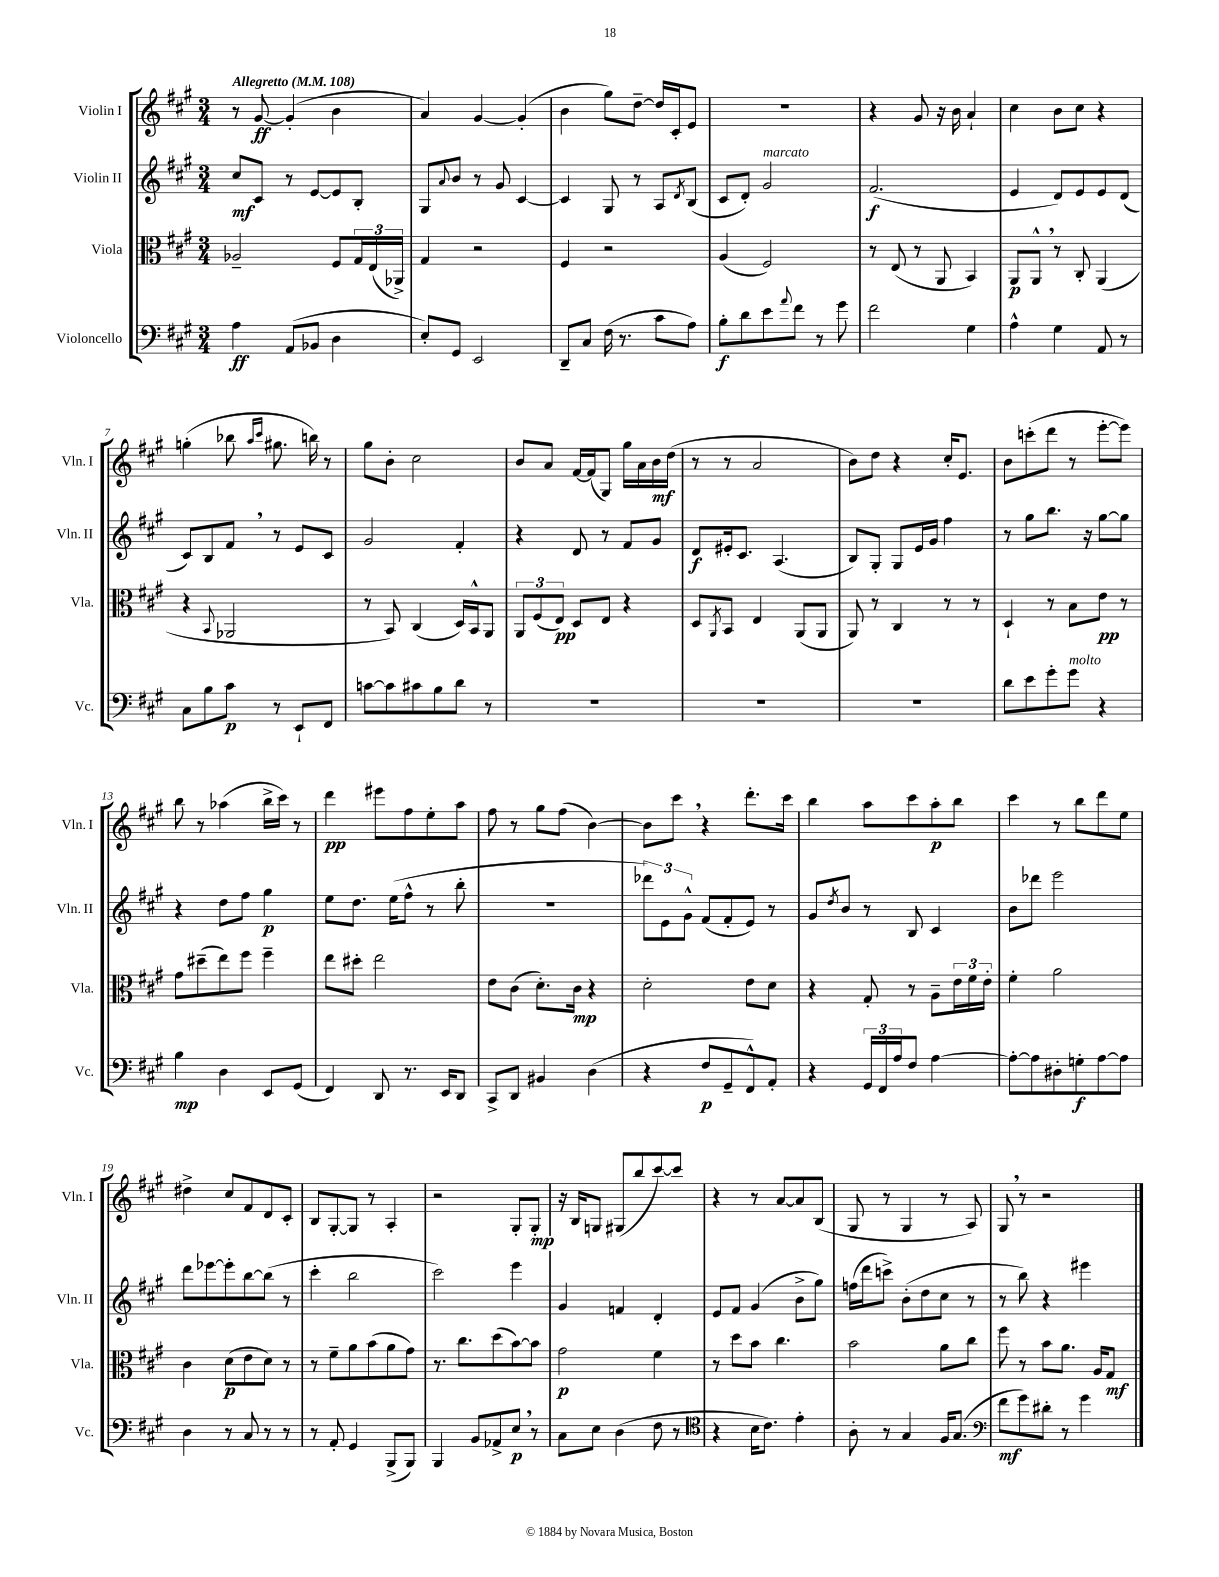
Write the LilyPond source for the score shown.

<<
\new StaffGroup <<
\new Staff = "s0" \with { instrumentName = "Violin I" shortInstrumentName = "Vln. I" } {
    \clef treble \key a \major \numericTimeSignature \time 3/4 \tempo "Allegretto" 4 = 108
    r8 gis'8~\ff gis'4-.( b'4 |
    a'4) gis'4~ gis'4-.( |
    b'4 gis''8) d''8~-- d''16 cis'16-. e'8 |
    R2. |
    r4 gis'8 r16 b'16 a'4-! |
    cis''4 b'8 cis''8 r4 |
    g''4-.( bes''8 \grace { a''16 cis'''16 } gis''8. b''16) r8 |
    gis''8 b'8-. cis''2 |
    b'8 a'8 fis'16~ fis'16( gis8) gis''16 a'16 b'16\mf d''16( |
    r8 r8 a'2 |
    b'8) d''8 r4 cis''16-. e'8. |
    b'8 c'''8-.( d'''8 r8 e'''8~-. e'''8) |
    b''8 r8 aes''4( b''16-> cis'''16) r8 |
    d'''4\pp eis'''8 fis''8 e''8-. a''8 |
    fis''8 r8 gis''8 fis''8( b'4~) |
    b'8 cis'''8 \breathe r4 d'''8.-. cis'''16 |
    b''4 a''8 cis'''8 a''8-.\p b''8 |
    cis'''4 r8 b''8 d'''8 e''8 |
    dis''4-> cis''8 fis'8 d'8 cis'8-. |
    b8 gis8~-. gis8 r8 a4-. |
    r2 gis8-. gis8-.\mp |
    r16 b16 g8 gis8( b''8 cis'''8~) cis'''8 |
    r4 r8 a'8~ a'8 b8( |
    gis8 r8 gis4 r8 a8) |
    gis8 \breathe r8 r2 \bar "|." |
}
\new Staff = "s1" \with { instrumentName = "Violin II" shortInstrumentName = "Vln. II" } {
    \clef treble \key a \major \numericTimeSignature \time 3/4
    cis''8\mf cis'8 r8 e'8~ e'8 b8-. |
    gis8 \appoggiatura { a'8 } b'8 r8 gis'8 cis'4~ |
    cis'4 gis8 r8 a8 \acciaccatura { d'8 } b8( |
    cis'8 d'8-.) gis'2^\markup { \italic "marcato" } |
    fis'2.\f( |
    e'4 d'8) e'8 e'8 d'8( |
    cis'8) b8 fis'8 \breathe r8 e'8 cis'8 |
    gis'2 fis'4-. |
    r4 d'8 r8 fis'8 gis'8 |
    d'8\f eis'16-. cis'8. a4.( |
    b8) gis8-. gis8 e'16 gis'16 fis''4 |
    r8 gis''8 b''8. r16 gis''8~ gis''8 |
    r4 d''8 fis''8 gis''4\p |
    e''8 d''8. e''16( fis''8-^ r8 b''8-. |
    R2. |
    \tuplet 3/2 { des'''8) e'8 gis'8-^ } fis'8( fis'8-. e'8) r8 |
    gis'8 \acciaccatura { d''8 } b'8 r8 b8 cis'4 |
    b'8 des'''8 e'''2 |
    d'''8 ees'''8~ ees'''8-. b''8~ b''8( r8 |
    cis'''4-. b''2 |
    cis'''2) e'''4 |
    gis'4 f'4 d'4-. |
    e'8 fis'8 gis'4( b'8-> gis''8) |
    f''16( d'''16 c'''8->) b'8-.( d''8 cis''8 r8 |
    r8 b''8) r4 eis'''4 \bar "|." |
}
\new Staff = "s2" \with { instrumentName = "Viola" shortInstrumentName = "Vla." } {
    \clef alto \key a \major \numericTimeSignature \time 3/4
    aes2-- fis8 \tuplet 3/2 { gis16 e16( aes,16->) } |
    gis4 r2 |
    fis4 r2 |
    a4( fis2) |
    r8 e8( r8 a,8 b,4) |
    a,8\p a,8-^ \breathe r8 cis8-. a,4( |
    r4 \appoggiatura { b,8 } aes,2 |
    r8 b,8) cis4( d16) b,16-^ a,8 |
    \tuplet 3/2 { a,8 fis8( e8\pp) } d8 e8 r4 |
    d8 \acciaccatura { a,8 } b,8 e4 a,8( a,8 |
    a,8) r8 cis4 r8 r8 |
    d4-! r8 b8 e'8\pp r8 |
    gis'8 dis''8--( e''8) fis''8 fis''4-- |
    e''8 dis''8-. e''2 |
    e'8 cis'8( d'8.-.) cis'16\mp r4 |
    d'2-. e'8 d'8 |
    r4 gis8-. r8 a8-- \tuplet 3/2 { e'16 fis'16 e'16-. } |
    fis'4-. a'2 |
    cis'4 d'8\p( e'8 d'8) r8 |
    r8 fis'8-- a'8 b'8( a'8 gis'8) |
    r8. cis''8. d''8( b'8~) b'8 |
    gis'2\p fis'4 |
    r8 d''8 b'8 cis''4. |
    b'2 a'8 cis''8 |
    fis''8 r8 b'8 a'8. a16 gis8\mf \bar "|." |
}
\new Staff = "s3" \with { instrumentName = "Violoncello" shortInstrumentName = "Vc." } {
    \clef bass \key a \major \numericTimeSignature \time 3/4
    a4\ff a,8( bes,8 d4 |
    e8-.) gis,8 e,2 |
    d,8-- cis8 fis16( r8. cis'8 a8) |
    b8-.\f d'8 e'8 \appoggiatura { a'8 } fis'8 r8 gis'8 |
    fis'2 gis4 |
    a4-^ gis4 a,8 r8 |
    cis8 b8 cis'8\p r8 e,8-! fis,8 |
    c'8~ c'8 cis'8 b8 d'8 r8 |
    R2. |
    R2. |
    R2. |
    d'8 e'8 gis'8-. gis'8^\markup { \italic "molto" } r4 |
    b4\mp d4 e,8 gis,8( |
    fis,4) d,8 r8. e,16 d,8 |
    cis,8-> d,8 bis,4 d4( |
    r4 fis8\p gis,8-- fis,8-^) a,8-. |
    r4 \tuplet 3/2 { gis,16 fis,16 a16 } fis8 a4~ |
    a8~-. a8 dis8-. g8-.\f a8~ a8 |
    d4 r8 cis8 r8 r8 |
    r8 a,8-. gis,4 b,,8->( b,,8) |
    b,,4 b,8 aes,8-> e8\p \breathe r8 |
    cis8 e8 d4( fis8 r8 |
    \clef tenor r4 b16 cis'8.) e'4-. |
    a8-. r8 gis4 fis16 gis8.( |
    \clef bass fis'8\mf gis'8) dis'8-. r8 gis'4 \bar "|." |
}
>>
>>
